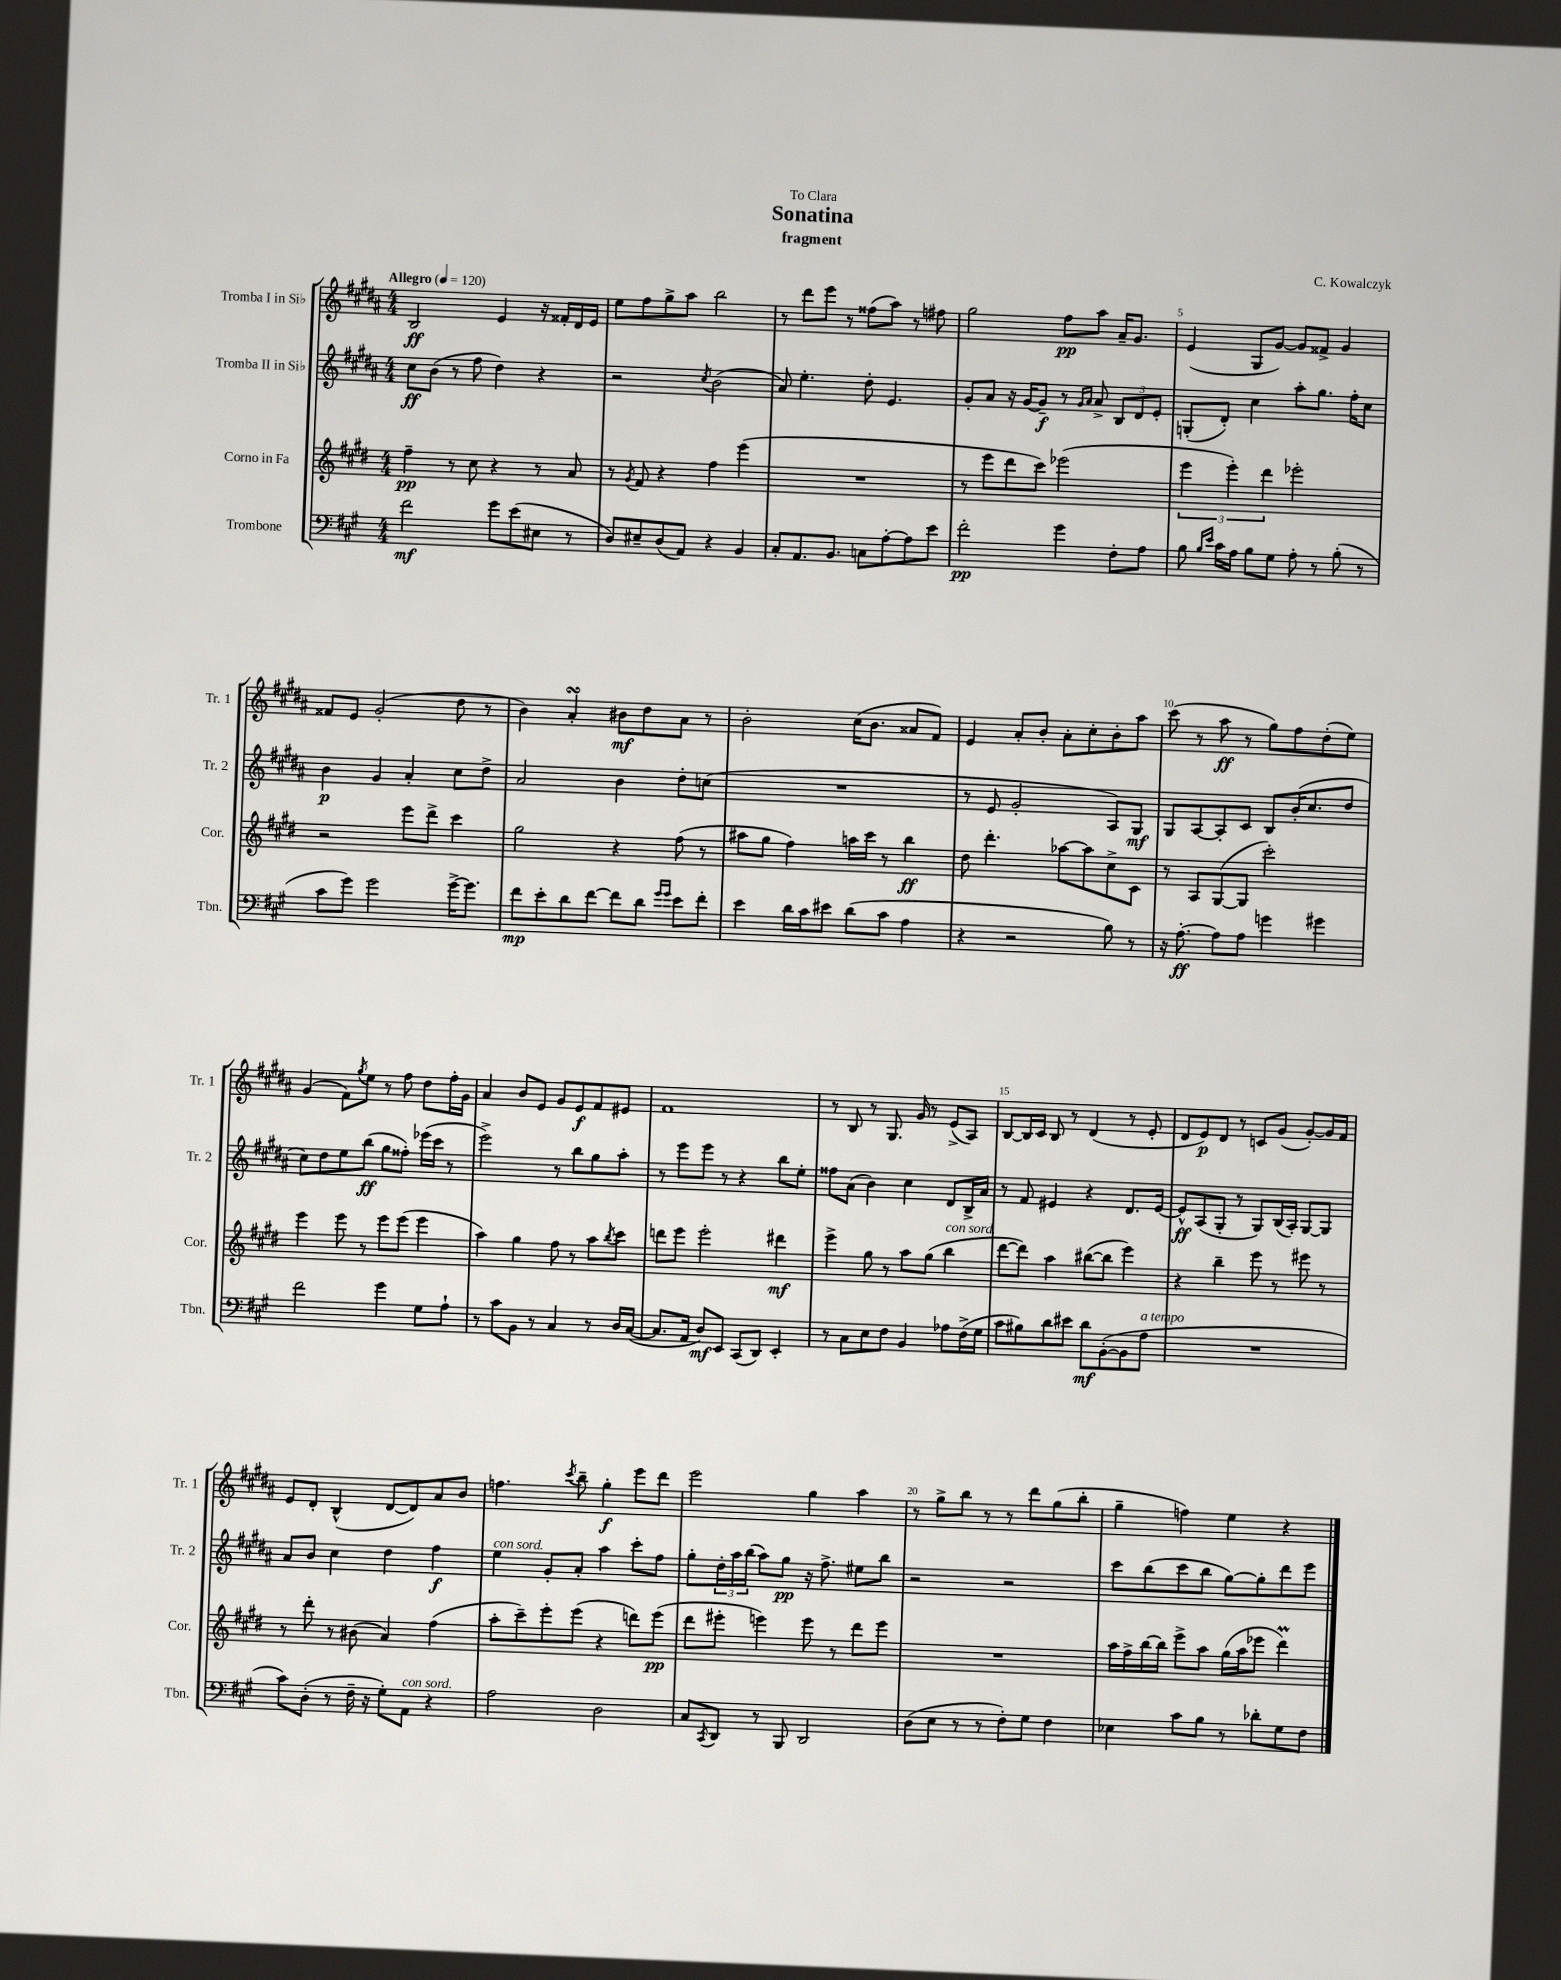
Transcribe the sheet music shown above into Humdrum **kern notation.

**kern	**kern	**kern	**kern
*staff4	*staff3	*staff2	*staff1
*clefF4	*clefG2	*clefG2	*clefG2
*k[f#c#g#]	*k[f#c#g#d#]	*k[f#c#g#d#a#]	*k[f#c#g#d#a#]
*M4/4	*M4/4	*M4/4	*M4/4
*MM120	*MM120	*MM120	*MM120
2f#\	4ff#~\	8cc#\L	2B/
.	.	(8b\J	.
.	8r	8r	.
.	8cc#\	8ff#\	.
8g#\L	4r	4dd#\)	4e/
(8e\	.	.	.
8E#\J	8r	4r	16r
.	.	.	16f##'/LL
8r	8a/	.	16d#/
.	.	.	16e/JJ
=	=	=	=
8D/L)	8r	2r	8ee\L
.	8qg#/	.	.
8E#~/	8f#/	.	8ff#\
(8D/	4r	.	8gg#^\
8AA/J)	.	.	8aa#\J
.	.	8qcc#/	.
4r	4ff#\	(2b\	2bb\
4BB/	(4eee\	.	.
=	=	=	=
8C#'/L	1r	8a#/)	8r
8.AA/	.	4.ee'\	8ddd#\L
.	.	.	8eee\J
8.BB/J	.	.	.
.	.	.	8r
8C\L	.	8dd#'\	(8ff##\L
[8A'\	.	4.e/	8aa#\J)
8A\]	.	.	8r
8e\J	.	.	8ff#\
=	=	=	=
2f#'\	8r	8g#'/L	2gg#\
.	8eee\L	8a#/J	.
.	8ddd#\	16r	.
.	.	[16g#/LK	.
.	8ccc#\J)	8g#~/]J	.
4g#\	(2eee-\	8r	8ff#\L
.	.	16qqg#/LL	.
.	.	16qqa#/JJ	.
.	.	8a#^/	8aa#\J
8F#'\L	.	12B/L	16a#~/LK
.	.	.	8.g#/J
.	.	12d#/	.
8A\J	.	.	.
.	.	12e'/J	.
=	=	=	=
8B\	6eee\	(8G'/L	(4e/
16qqB/LL	.	.	.
16qqe/JJ	.	.	.
16c#\LL	.	8d#'/J)	.
.	6eee'\)	.	.
16A\JJ	.	.	.
8B\L	.	4cc#\	8G#/L
.	6ddd#\	.	.
8G#\J	.	.	[8g#/J)
8A'\	2eee-'\	8aa#'\L	8g#/]L
8r	.	8.gg#\J	8f##^/J
(8B'\	.	.	4g#/
.	.	16ff#'\LK	.
8r	.	8cc#\J	.
=	=	=	=
8c#\L	2r	4b\	8f##/L
8g#\J)	.	.	8e/J
2g#\	.	4g#/	(2g#'/
.	8eee\L	4a#'/	.
.	8ddd#^\J	.	.
[16g#^\LK	4ccc#\	8cc#\L	8dd#\
8.g#\]J	.	.	.
.	.	8dd#^\J	8r
=	=	=	=
8f#\L	2gg#\	2a#/	4b\)
8e'\	.	.	.
8d\	.	.	4a#'/
[8f#\J	.	.	.
8f#\]L	4r	4b\	8b#\L
8d\J	.	.	8dd#\
16qqg#/LL	.	.	.
16qqg#/JJ	.	.	.
8e\L	(8ff#\	8dd#'\L	8a#\J
8f#'\J	8r	(8cc\J	8r
=	=	=	=
4e\	8aa#\L	1r	2b'\
.	8gg#\J	.	.
16d\LL	4ff#\)	.	.
16c#\J	.	.	.
8e#\J	.	.	.
(8d\L	16aa\LL	.	(16cc#\LK
.	16ccc#\JJ	.	8.b\J
8c#\J	8r	.	.
4A\	4bb\	.	8a##/L
.	.	.	8f#/J)
=	=	=	=
4r	8dd#\	8r	4e/
.	4.ddd#'\	8e/	.
2r	.	2g#'/	8a#'/L
.	.	.	8b'/J
.	[8aa-\L	.	8a#'\L
.	8aa-\]	.	8cc#'\
8B\)	8cc#^\	8A#/L)	8b'\
8r	8c#\J	8G#/J	8aa#\J
=	=	=	=
16r	8r	8G#/L	(8ccc#\
[8.A'\	.	.	.
.	8A/L	[8A#/	8r
8A\]L	([8G#/	8A#'/]	8aa#\
8A\J	8G#/]J	8c#/J	8r
4g\	2ccc#'\)	8B/L	8gg#\L)
.	.	(16b'/K	8ff#\
.	.	8.cc#/	.
4g#\	.	.	(8dd#'\
.	.	8dd#/J	8ee\J)
=	=	=	=
2f#\	4eee\	8cc#\L)	(4g#/
.	.	8dd#\	.
.	8eee\	8ee\	8f#\L)
.	.	.	8qgg#/
.	8r	(8bb\J	8ee\J
4g#\	8eee\L	8gg#\L	8r
.	(8eee\J	8ff##'\J)	8ff#\
8G#\L	4eee\	(16eee-\LL	8dd#\L
.	.	16ccc#\JJ	.
8A`\J	.	8r	16ff#'\L
.	.	.	16g#\JJ
=	=	=	=
8r	4aa\)	2eee^\)	4a#/
8c#\L	.	.	.
8BB\J	4gg#\	.	8b/L
8r	.	.	8e/J
4C#/	8ff#\	8r	8g#/L
.	8r	8bb\L	8e/
8r	8aa\L	8gg#\	8f#/
.	8qbb/	.	.
16D/LL	8ccc#\J	8aa#'\J	8e#/J
([16C#/JJ	.	.	.
=	=	=	=
8.C#/]L	8ddd\L	8r	1f#
.	8eee\J	8eee\L	.
16AA/Jk	.	.	.
8D/L)	2eee'\	8eee\J	.
8EE/J	.	8r	.
(8CC#/L	.	4r	.
8DD/J)	.	.	.
4EE'/	4ddd#\	8bb\L	.
.	.	8ee'\J	.
=	=	=	=
8r	4eee^\	8ff##\L	8r
8C#\L	.	(8a#\J	8B/
8E\	8gg#\	4b\)	8r
8F#\J	8r	.	8.G#/
4BB/	8aa\L	4cc#\	.
.	.	.	16g#/
.	(8gg#\J	.	8r
8A-\L	4bb\	8d#/L	(8e^/L
(16F#^\L	.	16B^/L	8A#/J)
16G#\JJ	.	16a#/JJ	.
=	=	=	=
8c#\L	[8ddd#\L	8r	[8B/L
8B#\)	8ddd#\]J)	8f#/	16B/]L
.	.	.	16c#/JJ
8d\	4aa\	4e#/	8B/
8e#\J	.	.	8r
8d\L	([8bb#\L	4r	(4d#/
([8BB'\	8bb#\]J	.	.
8BB\]	4eee\)	8.d#/L	8r
8A\J	.	.	8e'/
.	.	[16e#/Jk	.
=	=	=	=
1r	4r	8e#^^/]L	8d#/L
.	.	(8A#/	8e/)
.	4bb~\	8G#'/J	8d#/J
.	.	8r	8r
.	8eee\	8G#/L)	8c/L
.	8r	(16B/L	(8g#/J
.	.	16A#'/JJ)	.
.	8eee#\	[8G#/L	[8g#'/L)
.	8r	8G#/]J	16g#/]L
.	.	.	16f#/JJ
=	=	=	=
8c#\L)	8r	8a#/L	8e/L
(8D'\J	8ddd#'\	8b/J	8d#'/J
8r	8r	4cc#\	(4B^^/
16F#~\	(8b#\	.	.
16r	.	.	.
8G#'\L)	4a/)	4dd#\	[8d#/L
8AA\J	.	.	8d#/])
4r	(4ff#\	4ff#\	8a#/
.	.	.	8b/J
=	=	=	=
2A\	8aa'\L	4ee\	4.ff\
.	8ccc#~\)	.	.
.	8eee'\	8g#'/L	.
.	.	.	8qccc#/
.	(8eee\J	8a#'/J	8bb~\
2D\	4r	4aa#\	4gg#'\
.	8ddd\L)	8ccc#'\L	8eee\L
.	(8eee\J	8ff#\J	8ddd#\J
=	=	=	=
8C#/L	8ddd#\L	8gg#'\L	2eee\
8qCC#/	.	.	.
8DD/J	8eee#'\J	24dd#'\L	.
.	.	24aa#\	.
.	.	(24bb\JJ	.
8r	4eee\)	8aa#\L)	.
8BBB/	.	8gg#\J	.
2DD/	8eee\	16r	4gg#\
.	.	8.ff#^\	.
.	8r	.	.
.	8ddd#\L	8ee#\L	4aa#\
.	8eee\J	8bb\J	.
=	=	=	=
(8D\L	1r	2r	8r
8E\J	.	.	8gg#^\L
8r	.	.	8bb\J
8r	.	.	8r
8F#'\L)	.	2r	8r
8G#\J	.	.	8ddd#\L
4F#\	.	.	(8gg#\
.	.	.	8bb'\J
=	=	=	=
4E-\	16aa\LL	8ccc#\L	4gg#~\
.	16ff#^\	.	.
.	[16bb\	(8bb\	.
.	16bb\]JJ	.	.
8c#\L	8eee^\L	8ccc#\	4ff\)
8B\J	8aa\J	8bb\J	.
8r	(16gg#\LL	[8gg#\L)	4ee\
.	16aa\J	.	.
8d-'\L	8eee-\J	8gg#'\]	.
8G#\	4ddd#\)	8ddd#\	4r
8F#\J	.	8eee\J	.
==	==	==	==
*-	*-	*-	*-
